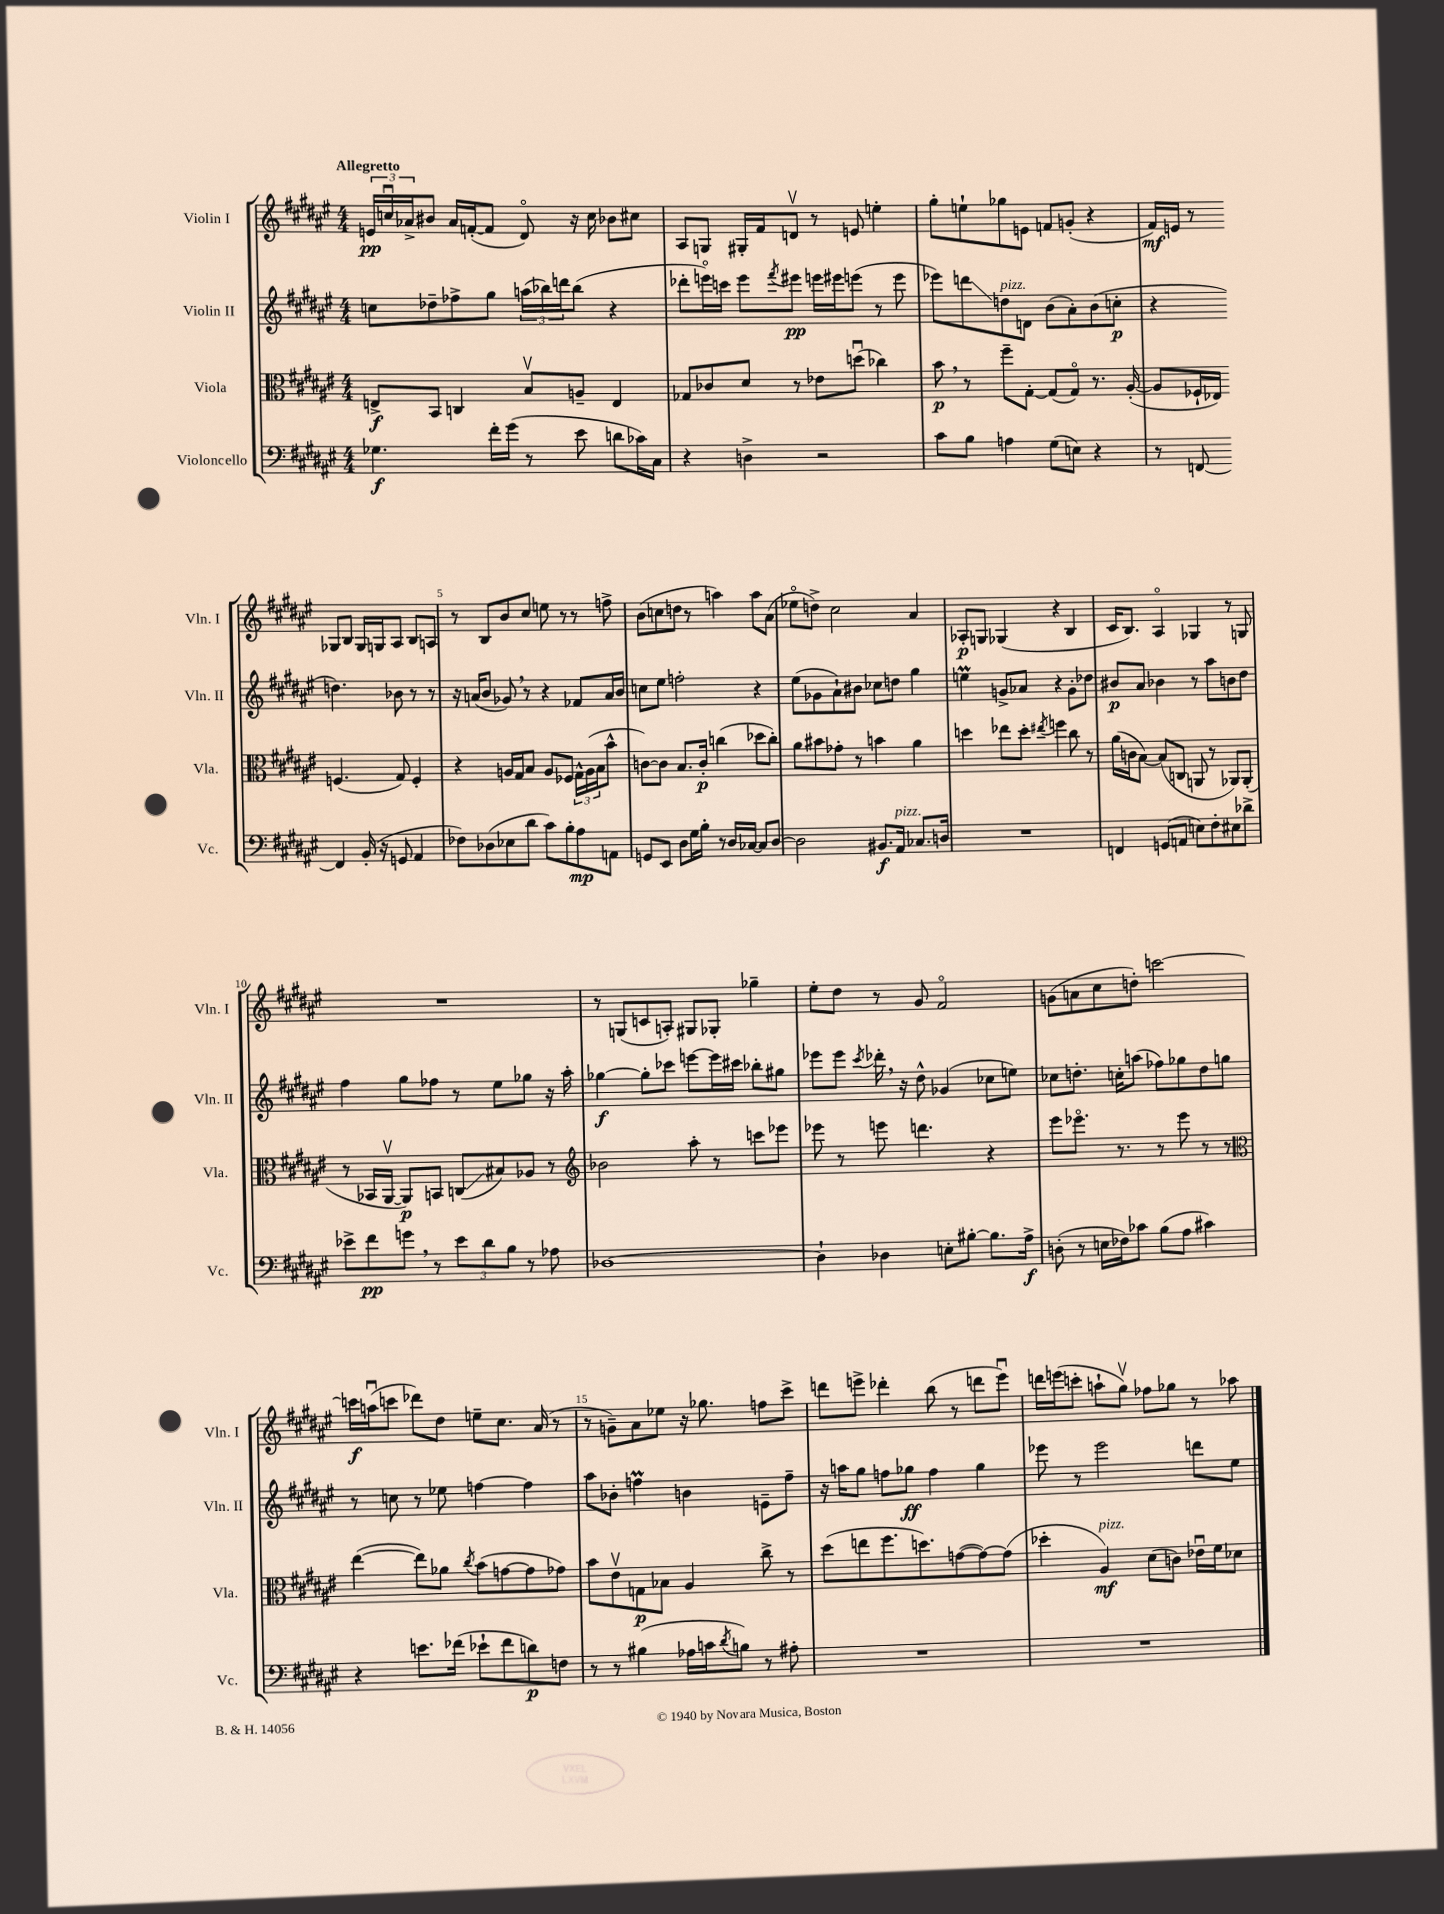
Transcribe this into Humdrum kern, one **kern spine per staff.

**kern	**kern	**kern	**kern
*staff4	*staff3	*staff2	*staff1
*clefF4	*clefC3	*clefG2	*clefG2
*k[f#c#g#d#a#e#]	*k[f#c#g#d#a#e#]	*k[f#c#g#d#a#e#]	*k[f#c#g#d#a#e#]
*M4/4	*M4/4	*M4/4	*M4/4
4.G-	8E^	8cc	24e
.	.	.	24ccu
.	.	.	24a-^
.	8BB	8dd-~	8b#
.	4C	8ff-^	16a-
.	.	.	([16f'
16f#'	.	8gg#	8f]
(16g#	.	.	.
8r	8Bv	(24aa	8d#o)
.	.	24bb-)	.
.	.	24ddd	.
8e#	8A~	(8bb-	16r
.	.	.	16cc
8d	4E	4r	8b-
16c-)	.	.	8cc#
16C#	.	.	.
=	=	=	=
4r	8G-	8ddd-'	8A#
.	8c-	16eeeo)	8G
.	.	16ccc	.
4D^	8d#	8eee	16G#'
.	.	.	16f#
.	.	8qfff#	.
.	8r	8eee#	8dv
2r	8e-	16eee	8r
.	.	16eee#	.
.	(8ddu	(8eee	8e
.	4cc-)	8r	4ee'
.	.	8eee	.
=	=	=	=
8c#	8b	8eee-)	8gg#'
8B	8r	8ddd	8ee`
4A	8ff#~	8dd	8gg-
.	[8G#'	8d	8e
(8G#	(8G#]	(8b	8f
8E)	8G#o)	8a#')	(8g'
4r	8.r	(8b	4r
.	.	8cc'	.
.	([16A#'	.	.
=	=	=	=
8r	8A#]	4r	16f#)
.	.	.	16e
[8FF	16F-`	.	8r
.	16E-)	.	.
4FF]	(4.F	4.dd)	8G-
.	.	.	8B
(16BB'	.	.	16G-
16r	.	.	16G
8GG	8G#)	8b-	8A#
4AA#	4F'	8r	8B
.	.	8r	8A
=	=	=	=
8F-)	4r	16r	8r
.	.	(16a	.
(8D-	.	8b	8B
8E-	16A	8g-)	8b
.	16G#	.	.
8d#	8B	8r	8cc#
8c#)	8A	4r	8ee
8B'	8F-	.	8r
8A#	24G#^^	8f-	8r
.	(24A	.	.
.	24B	.	.
8AA	8b^^	16a	8ff^
.	.	16b	.
=	=	=	=
8GG	[8c)	8cc	(8b
8EE#	8c]	8ee#	8cc
8D#	8.B	2ff'	8dd
16G#	.	.	8r
16B'	16c'	.	.
8r	(4cc	.	4aa)
16D#	.	.	.
[16C-	.	.	.
8C-]	8dd-	4r	8aa
[8D#	8cc')	.	(8a#
=	=	=	=
2D#]	8a#	(8ee#	8ee-o
.	8b#	8g-	8dd^)
.	8g-'	8a#`)	2cc#
.	8r	8b#	.
8.BB#	4b	8cc-	.
.	.	8dd	.
16AA#	.	.	.
8.C-	4a#	4gg#	4a#
16D	.	.	.
=	=	=	=
1r	4dd	4ee	8A-'
.	.	.	8G
.	8ee-	8g^	(4G-
.	8dd'	8a-	.
.	8qee#	.	.
.	4ff	4r	4r
.	8cc#	8g'	4B
.	8r	8dd-	.
=	=	=	=
4FF	(16a#	8b#	16c#
.	16c	.	8.B)
.	[8B)	8a#	.
(8GG	(8B]	4b-	4A#o
8AA	8C	.	.
8E)	8AA	8r	4G-
8F#'	8r	8aa#	.
8E#	8AA-)	8b	8r
8d-^	(8AA-'	8dd#	8G
=	=	=	=
8e-^	8r	4ff#	1r
8f#	16BB-	.	.
.	[16AA#v	.	.
8g	8AA#])	8gg#	.
8r	8BB	8ff-	.
12e-	(8C	8r	.
12d#	.	.	.
.	8B#)	8ee#	.
12B	.	.	.
8r	8A-	8gg-	.
8A-	8r	16r	.
.	.	16aa#'	.
=	=	=	=
*	*clefG2	*	*
[1D-	2b-	[4gg-	8r
.	.	.	(8G
.	.	8gg-']	8c
.	.	8ccc-	8A')
.	8aa#'	[8eee	8G#
.	8r	16eee]	8G-'
.	.	16ccc#	.
.	8ccc	8bb-'	4gg-~
.	8eee-	8gg#	.
=	=	=	=
4D-`]	8eee-	8eee-	8ee#'
.	8r	8eee-	8dd#
.	.	8qccc#	.
4D-	8eee	16ddd-'	8r
.	.	16r	.
.	4.ddd	8dd#^^	8g#
8E'	.	(4g-	2f#o
[8B#'	.	.	.
8.B#]	4r	8cc-	.
.	.	8ee)	.
16A#^	.	.	.
=	=	=	=
(8D'	8eee#	8cc-	(8g
8r	8.eee-o	8.dd'	8a
16E	.	.	8cc#
16F-)	8.r	16cc'	.
8c-	.	(8aa	8dd')
(8B	8r	8ff-)	[2ccc
8A#	8eee-	8gg-	.
4c#)	8r	8dd	.
.	8r	8gg	.
=	=	=	=
*	*clefC3	*	*
4r	([4ee#	8r	16ccc]
.	.	.	(16aau
.	.	8cc	8ccc
8.e	8ee#])	8r	8ddd-)
.	8a-	8ee-	8dd#
(16f-	.	.	.
.	8qcc#	.	.
8e-`	(8b	[4ff	8ee~
8f-	[8g	.	8.cc#
8d)	8g]	4ff]	.
.	.	.	(16a#
8F	8g-)	.	8r
=	=	=	=
8r	8b	8aa#	8r
8r	8e#v	8b-'	8g~)
(4B#	8G	4ff	8a#
.	8B-	.	8ee-
16A-	4A#	4b	16r
16c	.	.	8.gg-
8qd#	.	.	.
8B)	.	.	.
8r	8cc#^	8e~	8ff
8A#'	8r	8ff~	8ccc#^
=	=	=	=
1r	(8dd#	16r	8ddd
.	.	16aa	.
.	8ee	8gg#	8eee^
.	8.ff#	8ff	4ddd-'
.	.	8gg-	.
.	8.dd)	.	.
.	.	4ff	(8bb
.	([8g	.	8r
.	8g_)	4gg-	8ddd
.	(8g]	.	8eeeu)
=	=	=	=
1r	4dd-'	8eee-	16ddd
.	.	.	(16eee
.	.	8r	8ccc'
.	4A#)	2eee-	8aa`
.	.	.	8gg#v)
.	(8d#	.	8ff-
.	8c)	.	8gg-
.	16e-u	8ddd	8r
.	16f#	.	.
.	8d-	8ee#	8aa-
==	==	==	==
*-	*-	*-	*-
